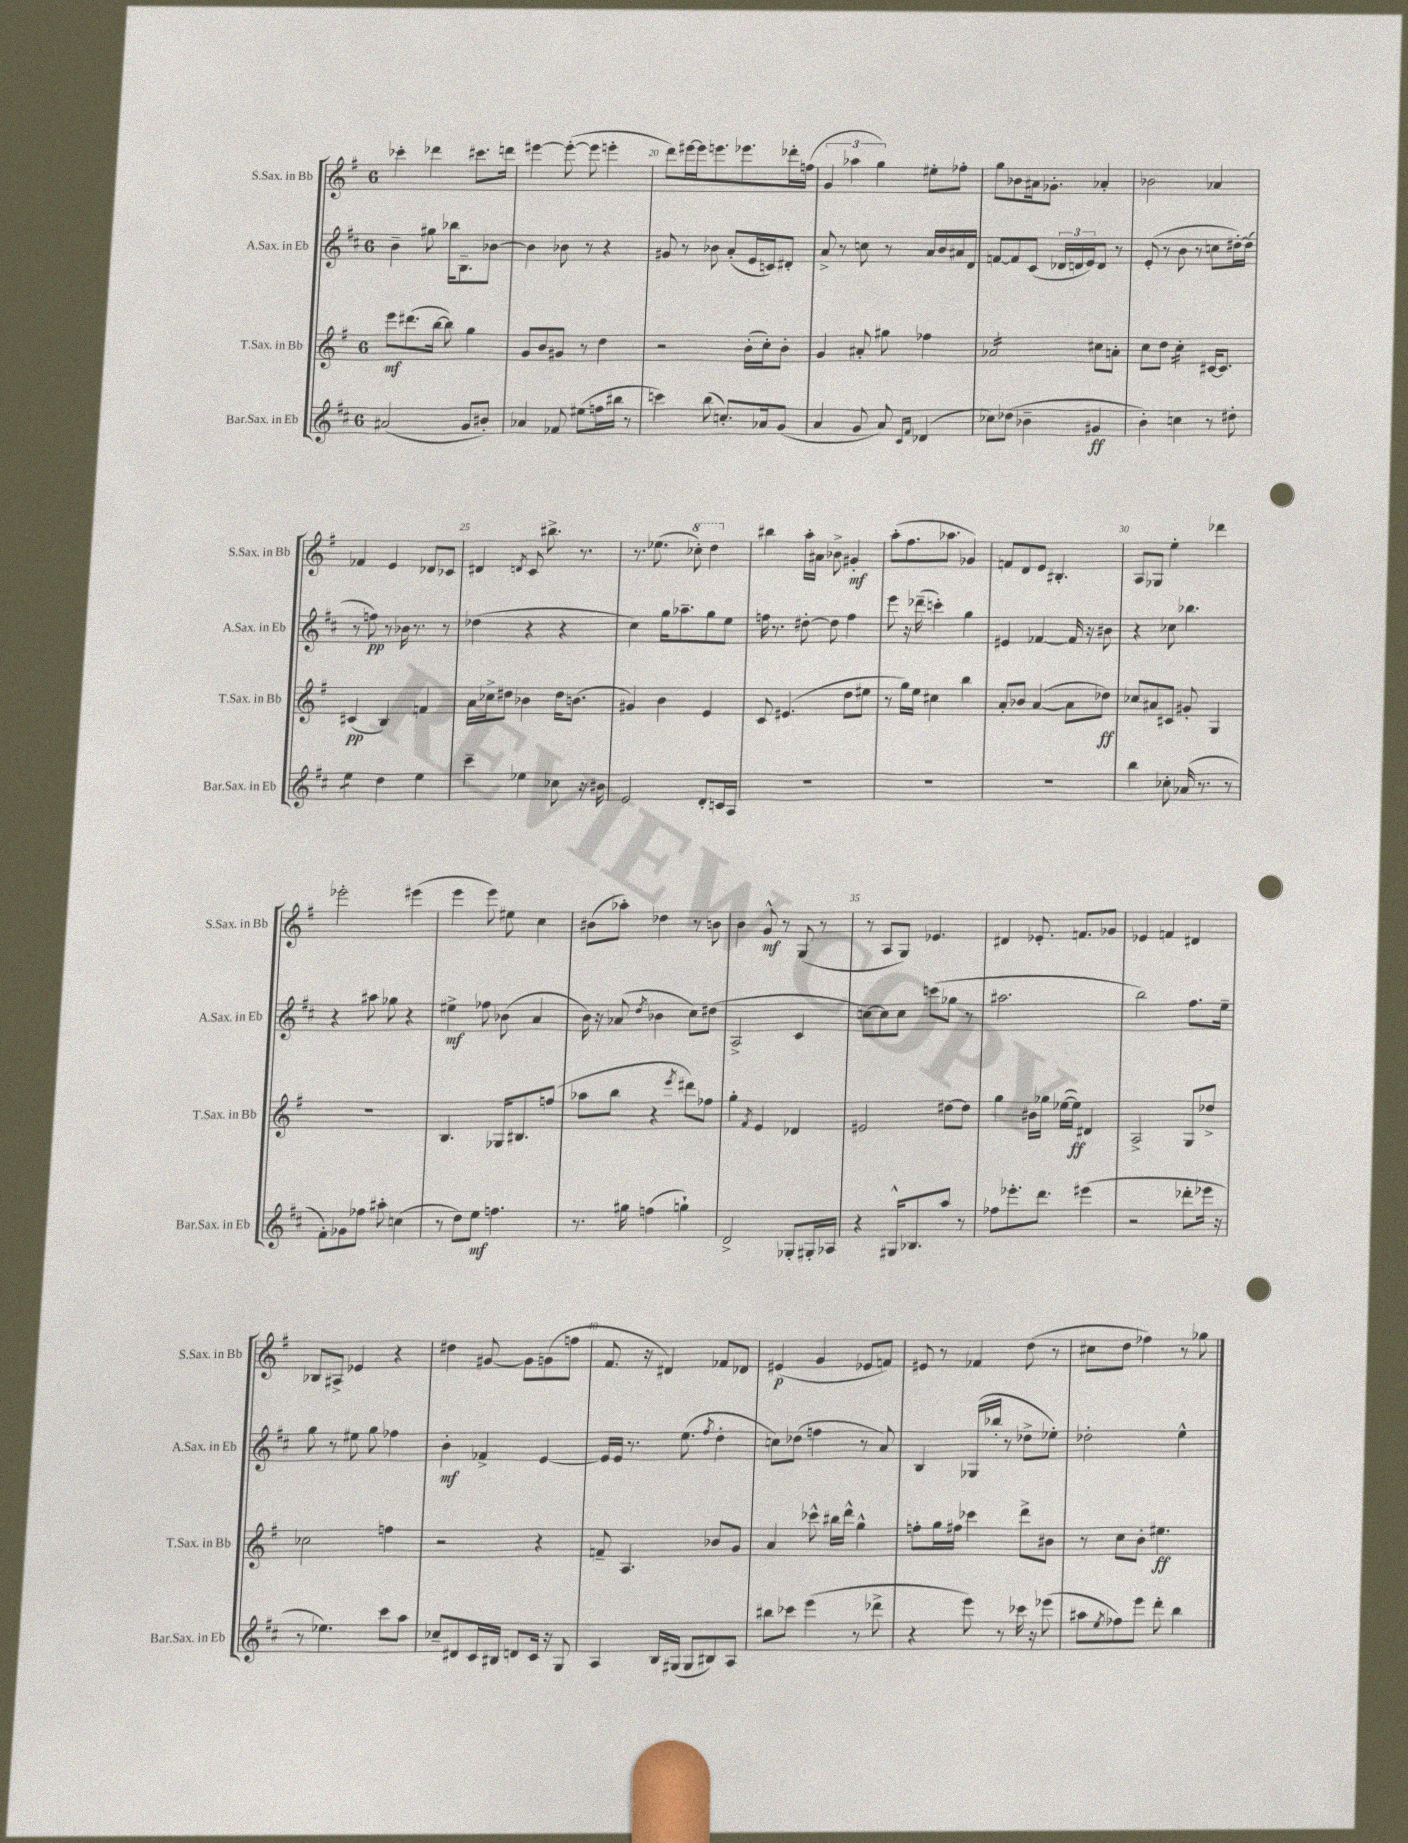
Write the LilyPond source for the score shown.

<<
\new StaffGroup <<
\new Staff = "s0" \with { instrumentName = "S.Sax. in Bb" shortInstrumentName = "S.Sax. in Bb" } {
    \clef treble \key g \major \once \override Staff.TimeSignature.style = #'single-digit \time 6/8
    ces'''4-. des'''4 cis'''8. d'''16 |
    eis'''4~ eis'''8~-.( eis'''8 e'''4-. |
    d'''8) eis'''16~ eis'''16 e'''8. ees'''8. des'''16-. f''16( |
    \tuplet 3/2 { g'4 aes''4 g''4) } eis''8-. fes''8-. |
    g''8 bes'8 ais'16 ges'8.-. aes'4-. |
    bes'2 aes'4 |
    fes'4 e'4 des'8 ces'8 |
    dis'4 \acciaccatura { d'8 } c'8 bis''8.-> r8. |
    r8. ees''8.( \ottava #1 ces'''8-.) d'''4 \ottava #0 |
    bis''4 a''16-. ais'16 bes'8-> gis'4-.\mf |
    a''8-.( fis''8. aes''8. ges'4) |
    f'8 d'8 e'8 bis4.-. |
    a8 ges8 e''4-. des'''4 |
    ees'''2-. eis'''4( |
    e'''4 e'''8) eis''8 c''4 |
    bis'8( aes''8-.) des''4 r8 b'8 |
    b'4 g'8-^\mf r8 g8( r8 |
    r8 a8 g8) ees'4. |
    dis'4 ees'8.-. f'8. ges'8 |
    ees'4 f'4 dis'4 |
    bes8 ais8-> ees'4 r4 |
    dis''4 gis'8~ gis'8 g'8( f''8 |
    fis'8. r16 dis'4) fes'8 des'8 |
    eis'4\p( g'4 ees'8 f'8) |
    eis'8 r8 fes'4 d''8( r8 |
    cis''8 d''8 fes''4) r8 ges''8 \bar "|." |
}
\new Staff = "s1" \with { instrumentName = "A.Sax. in Eb" shortInstrumentName = "A.Sax. in Eb" } {
    \clef treble \key d \major \once \override Staff.TimeSignature.style = #'single-digit \time 6/8
    b'4-- gis''8 bes''16 b8.-- bes'8~ |
    bes'4 bes'8 r8 r4 |
    gis'8 r8 bes'8 a'8-.( e'16 c'16) dis'8-. |
    a'8-> r8 c''8 r8 a'16 b'16 ais'16 d'16 |
    f'8~ f'8 cis'8( \tuplet 3/2 { des'16 d'16 e'16) } d'8 r8 |
    e'8-.( r8 b'8 r8 c''8 dis''16~-.) dis''16( |
    r8 f''8\pp) r8 bes'16 r8. r8 |
    des''4( r4 r4 |
    cis''4) g''16 aes''8.-- g''8 e''8 |
    f''16 r8. dis''8~-. dis''8 f''4 |
    e'''8 r16 des'''16--( c'''4-.) g''4 |
    eis'4 fes'4~ fes'16 r16 bis'8 |
    r4 ces''8 bes''4. |
    r4 ais''8 ges''8 r4 |
    eis''4->\mf fes''8 bes'8( a'4 |
    b'16) r16 aes'8( \acciaccatura { d''8 } bes'4 cis''8) dis''8( |
    a2-> cis'4 |
    c''8~) c''8 c''8 c'''8( ges''8 r8 |
    ais''2. |
    b''2) fis''8. e''16-- |
    g''8 r8 eis''8 g''8 fes''4 |
    b'4-.\mf fes'4-> e'4~ |
    e'16 e'16 r8. e''8.( \acciaccatura { fis''8 } d''4-. |
    c''8) des''8( f''4 r8 a'8) |
    b4 ges16( bes''16-. r8 des''8-> ees''8-.) |
    des''2-. e''4-^ \bar "|." |
}
\new Staff = "s2" \with { instrumentName = "T.Sax. in Bb" shortInstrumentName = "T.Sax. in Bb" } {
    \clef treble \key g \major \once \override Staff.TimeSignature.style = #'single-digit \time 6/8
    e'''8\mf dis'''8.( b''16~ b''8) g''4 |
    g'8 b'8 gis'8 r8 d''4 |
    r2 b'16-.( c''16-.) b'8-. |
    g'4 ais'8-. gis''8 fes''4 |
    aes'2:16 cis''8 a'8-. |
    c''8 d''8 c''4:16-. cis'16~ cis'8. |
    cis'4\pp( b4) f'4 |
    a'16 ces''16-> dis''8 bes'4 dis''16 b'8.( |
    gis'4) b'4 e'4 |
    c'8 eis'4.( d''8 eis''8 |
    r8 g''16) e''16 cis''4 b''4 |
    a'8-. bes'8 a'4~( a'8 des''8\ff) |
    ces''8 ais'8 cis'8 gis'8-. g4 |
    R2. |
    b4. ges16 bis8. f''8( |
    aes''8 b''8 r4 \acciaccatura { e'''8 } dis'''8) fes''8 |
    g''4-. \acciaccatura { fis'8 } e'4 des'4 |
    eis'2 dis''8~ dis''8 |
    g''4 bis'16 ges''16 ees''16~( ees''16\ff) dis'4 |
    a2-> g8 des''8-> |
    ces''2 f''4 |
    r2 r4 |
    f'8-- a4. bes'8 g'8 |
    a'4 ces'''8-^ bis''16 d'''16-^ g''4-^ |
    f''8-. g''16 fis''16 ces'''4 d'''8-> bis'8 |
    r8 c''8 b'8-. eis''4.\ff \bar "|." |
}
\new Staff = "s3" \with { instrumentName = "Bar.Sax. in Eb" shortInstrumentName = "Bar.Sax. in Eb" } {
    \clef treble \key d \major \once \override Staff.TimeSignature.style = #'single-digit \time 6/8
    ais'2( g'8 bis'8-.) |
    aes'4 fes'8 eis''8( f''16 bis''16 r8 |
    c'''4) b''8( c''8.-.) aes'16 g'8( |
    a'4 g'8 a'8) \grace { cis'16 fis'16 } des'4( |
    ces''8) des''8( bes'4-- gis'4\ff |
    b'4-.) c''4 r8 dis''8-. |
    e''4:8 d''4 e''4 |
    cis'''4-- ees''4 ces''8 r16 bis'16 |
    e'2 d'8-. c'16 a16 |
    R2. |
    R2. |
    R2. |
    b''4 ces''8-. aes'16( r8. r8 |
    fis'8-.) ges'8 fes''8 ais''8-. c''4( |
    r8 d''8) e''8\mf f''4. |
    r8. gis''16 f''4( g''4-!) |
    d'2-> ges8-. gis16-. aes16 |
    r4 gis16-^ bes8. a''8 r8 |
    fes''8 ees'''8.-. d'''8. eis'''4( |
    r2 des'''8-. ees'''16 r16 |
    r8 ees''4.) cis'''8 a''8 |
    ces''8-- dis'8 cis'16 bis16 d'8 cis'16 r16 g8 |
    a4 b16 gis16( gis8 bis8) a8 |
    bis''8 ces'''8 e'''4( r8 des'''8-> |
    r4 e'''8) r8 ces'''16 r16 ees'''8( |
    ais''8 \acciaccatura { e''8 } fes''8) e'''8 d'''8-. b''4 \bar "|." |
}
>>
>>
\layout { \context { \Score currentBarNumber = #18 \override BarNumber.break-visibility = ##(#f #t #t) barNumberVisibility = #(every-nth-bar-number-visible 5) } }
